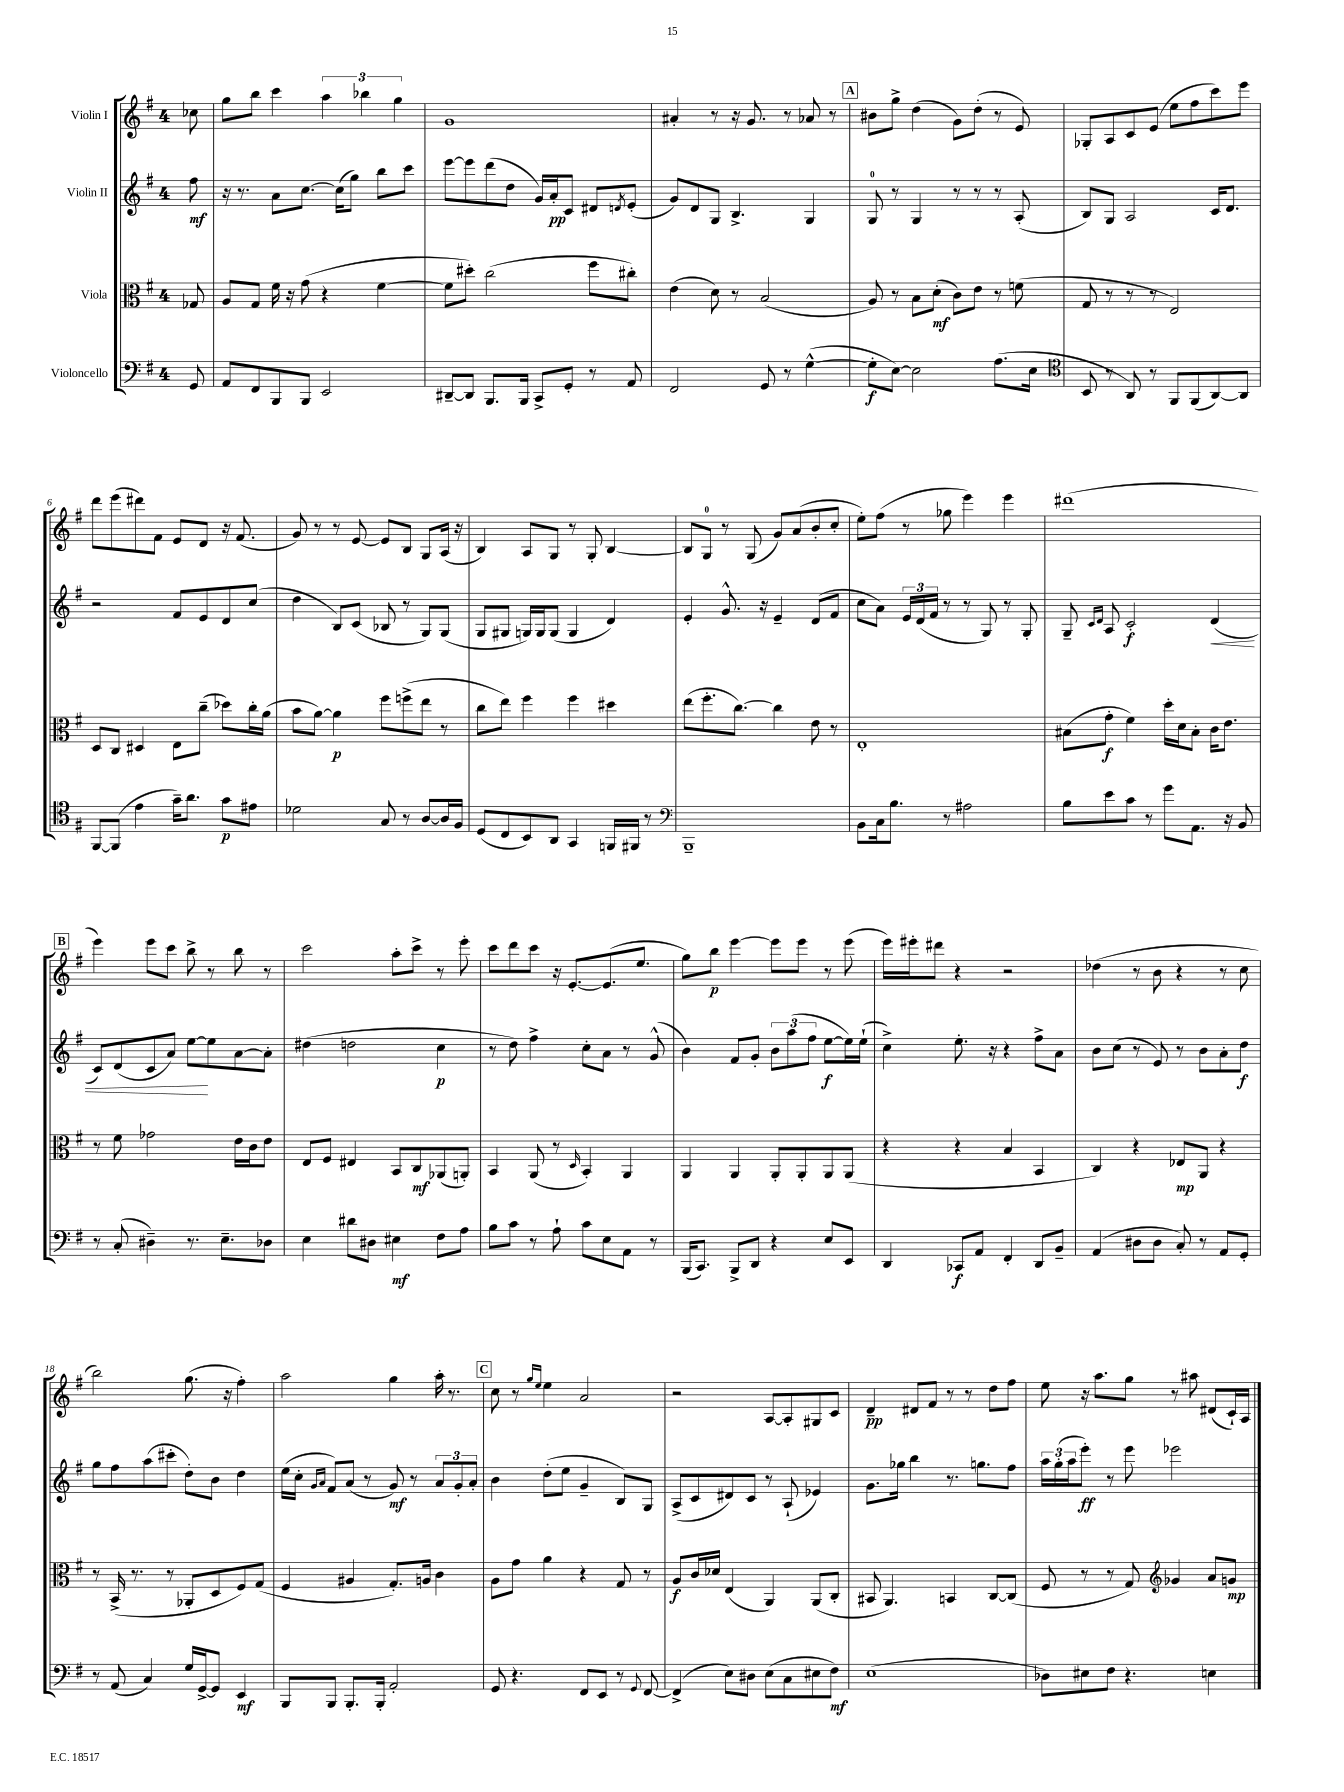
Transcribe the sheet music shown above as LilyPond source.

<<
\new StaffGroup <<
\new Staff = "s0" \with { instrumentName = "Violin I" } {
    \clef treble \key g \major \once \override Staff.TimeSignature.style = #'single-digit \time 4/4 \partial 8
    ces''8 |
    g''8 b''8 c'''4 \tuplet 3/2 { a''4 bes''4 g''4 } |
    g'1 |
    ais'4-. r8 r16 g'8. r8 aes'8 r8 |
    \mark \markup { \box "A" } bis'8 g''8-> d''4( g'8) d''8-.( r8 e'8) |
    ges8-. a8 c'8 e'8( e''8 fis''8 c'''8) e'''8 |
    d'''8 e'''8( dis'''8) fis'8 e'8 d'8 r16 fis'8.( |
    g'8) r8 r8 e'8~ e'8 b8 g8 a16( r16 |
    b4) a8 g8 r8 g8-. b4~ |
    b8 g8-0 r8 g8( g'8) a'8( b'8-. c''8-. |
    e''8-.) fis''8( r8 ges''8 e'''4) e'''4 |
    dis'''1( |
    \mark \markup { \box "B" } e'''4) e'''8 c'''8 b''8-> r8 b''8 r8 |
    c'''2 a''8-. c'''8-> r8 e'''8-. |
    c'''8 d'''8 c'''8 r16 e'8.~-. e'8.( e''8. |
    g''8) b''8\p e'''4~ e'''8 e'''8 r8 e'''8( |
    e'''16) eis'''16-. dis'''8 r4 r2 |
    des''4( r8 b'8 r4 r8 c''8 |
    b''2) g''8.( r16 fis''4-.) |
    a''2 g''4 a''16-. r8. |
    \mark \markup { \box "C" } c''8 r8 \grace { g''16 e''16 } e''4 a'2 |
    r2 a8~ a8-. gis8 c'8 |
    d'4--\pp dis'8 fis'8 r8 r8 d''8 fis''8 |
    e''8 r16 a''8. g''8 r8 ais''8 dis'8( c'16-!) a16 \bar "|." |
}
\new Staff = "s1" \with { instrumentName = "Violin II" } {
    \clef treble \key g \major \once \override Staff.TimeSignature.style = #'single-digit \time 4/4 \partial 8
    fis''8\mf |
    r16 r8. a'8 c''8.~ c''16( g''8) b''8 c'''8 |
    e'''8~ e'''8 d'''8( d''8 g'16) a'16-.\pp c'8 dis'8 \acciaccatura { d'8 } e'8-.( |
    g'8) d'8 g8 b4.-> g4 |
    \mark \markup { \box "A" } g8-0 r8 g4 r8 r8 r8 a8-.( |
    b8) g8 a2 c'16 d'8. |
    r2 fis'8 e'8 d'8 c''8( |
    d''4 b8) c'8( bes8 r8 g8) g8( |
    g8 gis8 g16) g16 g8( g4 d'4) |
    e'4-. g'8.-^ r16 e'4-- d'8( fis'8 |
    c''8 a'8) \tuplet 3/2 { e'16 d'16( fis'16 } r8 r8 g8) r8 g8-. |
    g8-- \grace { c'16 d'16 } a8 c'2-.\f d'4\<( |
    \mark \markup { \box "B" } c'8) d'8( c'8 a'8) e''8~\! e''8 a'8~ a'8-. |
    dis''4( d''2 c''4\p |
    r8 d''8) fis''4-> c''8-. a'8 r8 g'8-^( |
    b'4) fis'8 g'8-. \tuplet 3/2 { b'8 a''8( fis''8 } e''8~\f e''16) e''16-!( |
    c''4->) e''8.-. r16 r4 fis''8-> a'8 |
    b'8 c''8( r8 e'8) r8 b'8 a'8-. d''8\f |
    g''8 fis''8 a''8( cis'''8-. d''8-.) b'8 d''4 |
    e''16( c''16-. \grace { g'16 a'16 } fis'8) a'8( r8 g'8\mf) r8 \tuplet 3/2 { a'8 g'8-. a'8-. } |
    \mark \markup { \box "C" } b'4 d''8-.( e''8 g'4-- b8) g8 |
    a8->( c'8 dis'8) c'8 r8 a8-!( ees'4) |
    g'8. ges''16 b''4 r8. g''8. fis''8 |
    \tuplet 3/2 { a''16 g''16-.( a''16 } e'''8-.\ff) r8 e'''8 ees'''2 \bar "|." |
}
\new Staff = "s2" \with { instrumentName = "Viola" } {
    \clef alto \key g \major \once \override Staff.TimeSignature.style = #'single-digit \time 4/4 \partial 8
    ges8 |
    a8 g8 fis'16 r16 g'8( r4 fis'4~ |
    fis'8 dis''8-.) c''2( fis''8 cis''8-.) |
    e'4( d'8) r8 b2( |
    \mark \markup { \box "A" } a8) r8 b8 d'8-.\mf( c'8) e'8 r8 f'8( |
    g8 r8 r8 r8 e2) |
    d8 c8 dis4 e8 c''8--( des''8) c''16-. a'16( |
    b'8 a'8~) a'4\p fis''8 f''8->( e''8 r8 |
    c''8 e''8) fis''4 fis''4 dis''4 |
    e''8( fis''8.-. c''8.~) c''4 e'8 r8 |
    e1-. |
    bis8( g'8-.\f fis'4) d''16-. d'16 bis8-. c'16 e'8. |
    \mark \markup { \box "B" } r8 fis'8 ges'2 e'16 c'16 e'8 |
    e8 fis8 eis4 b,8 c8\mf aes,8( a,8-.) |
    b,4 a,8( r8 \grace { d16 } b,4-.) a,4 |
    a,4 a,4 a,8-. a,8-. a,8 a,8( |
    r4 r4 b4 b,4 |
    c4) r4 ees8\mp a,8 r4 |
    r8 b,16->( r8. r8 aes,8-. d8 fis8) g8( |
    fis4 ais4 g8.-.) a16 c'4 |
    \mark \markup { \box "C" } a8 g'8 a'4 r4 g8 r8 |
    a8\f c'16 des'16 e4( a,4) a,8( c8-. |
    bis,8 a,4.) b,4 c8~ c8( |
    fis8 r8 r8 g8) \clef treble ges'4 a'8 g'8\mp \bar "|." |
}
\new Staff = "s3" \with { instrumentName = "Violoncello" } {
    \clef bass \key g \major \once \override Staff.TimeSignature.style = #'single-digit \time 4/4 \partial 8
    g,8 |
    a,8 fis,8 b,,8 b,,8 e,2 |
    dis,8~-- dis,8 b,,8. b,,16 c,8-> g,8-. r8 a,8 |
    fis,2 g,8 r8 g4~-^( |
    \mark \markup { \box "A" } g8-.\f e8~) e2 a8.( e16 |
    \clef tenor b,8 r8 a,8) r8 fis,8 fis,8( a,8~) a,8 |
    fis,8~ fis,8( e'4 g'16--) a'8. g'8\p eis'8 |
    des'2 g8 r8 a8~ a16 fis16 |
    d8( c8 b,8) a,8 g,4 f,16 fis,16 r8 |
    \clef bass b,,1-- |
    b,8 c16 b8. r8 ais2 |
    b8 e'8 c'8 r8 g'8 a,8. r16 b,8 |
    \mark \markup { \box "B" } r8 c8-.( dis4--) r8. e8.-- des8 |
    e4 dis'8 dis8 eis4\mf fis8 a8 |
    b8 c'8 r8 a8-! c'8 e8 a,8 r8 |
    b,,16( c,8.) b,,8-> d,8 r4 e8 e,8 |
    d,4 ces,8\f a,8 fis,4-. d,8 b,8-- |
    a,4( dis8 dis8 c8-.) r8 a,8 g,8-. |
    r8 a,8( c4) g16 g,16~-> g,8 e,4\mf |
    b,,8 b,,8 b,,8.-. b,,16-. a,2-. |
    \mark \markup { \box "C" } g,8 r4. fis,8 e,8 r8 \appoggiatura { g,8 } fis,8~ |
    fis,4->( e8) dis8 e8( c8 eis8 fis8\mf) |
    e1( |
    des8) eis8 fis8 r4. e4 \bar "|." |
}
>>
>>
